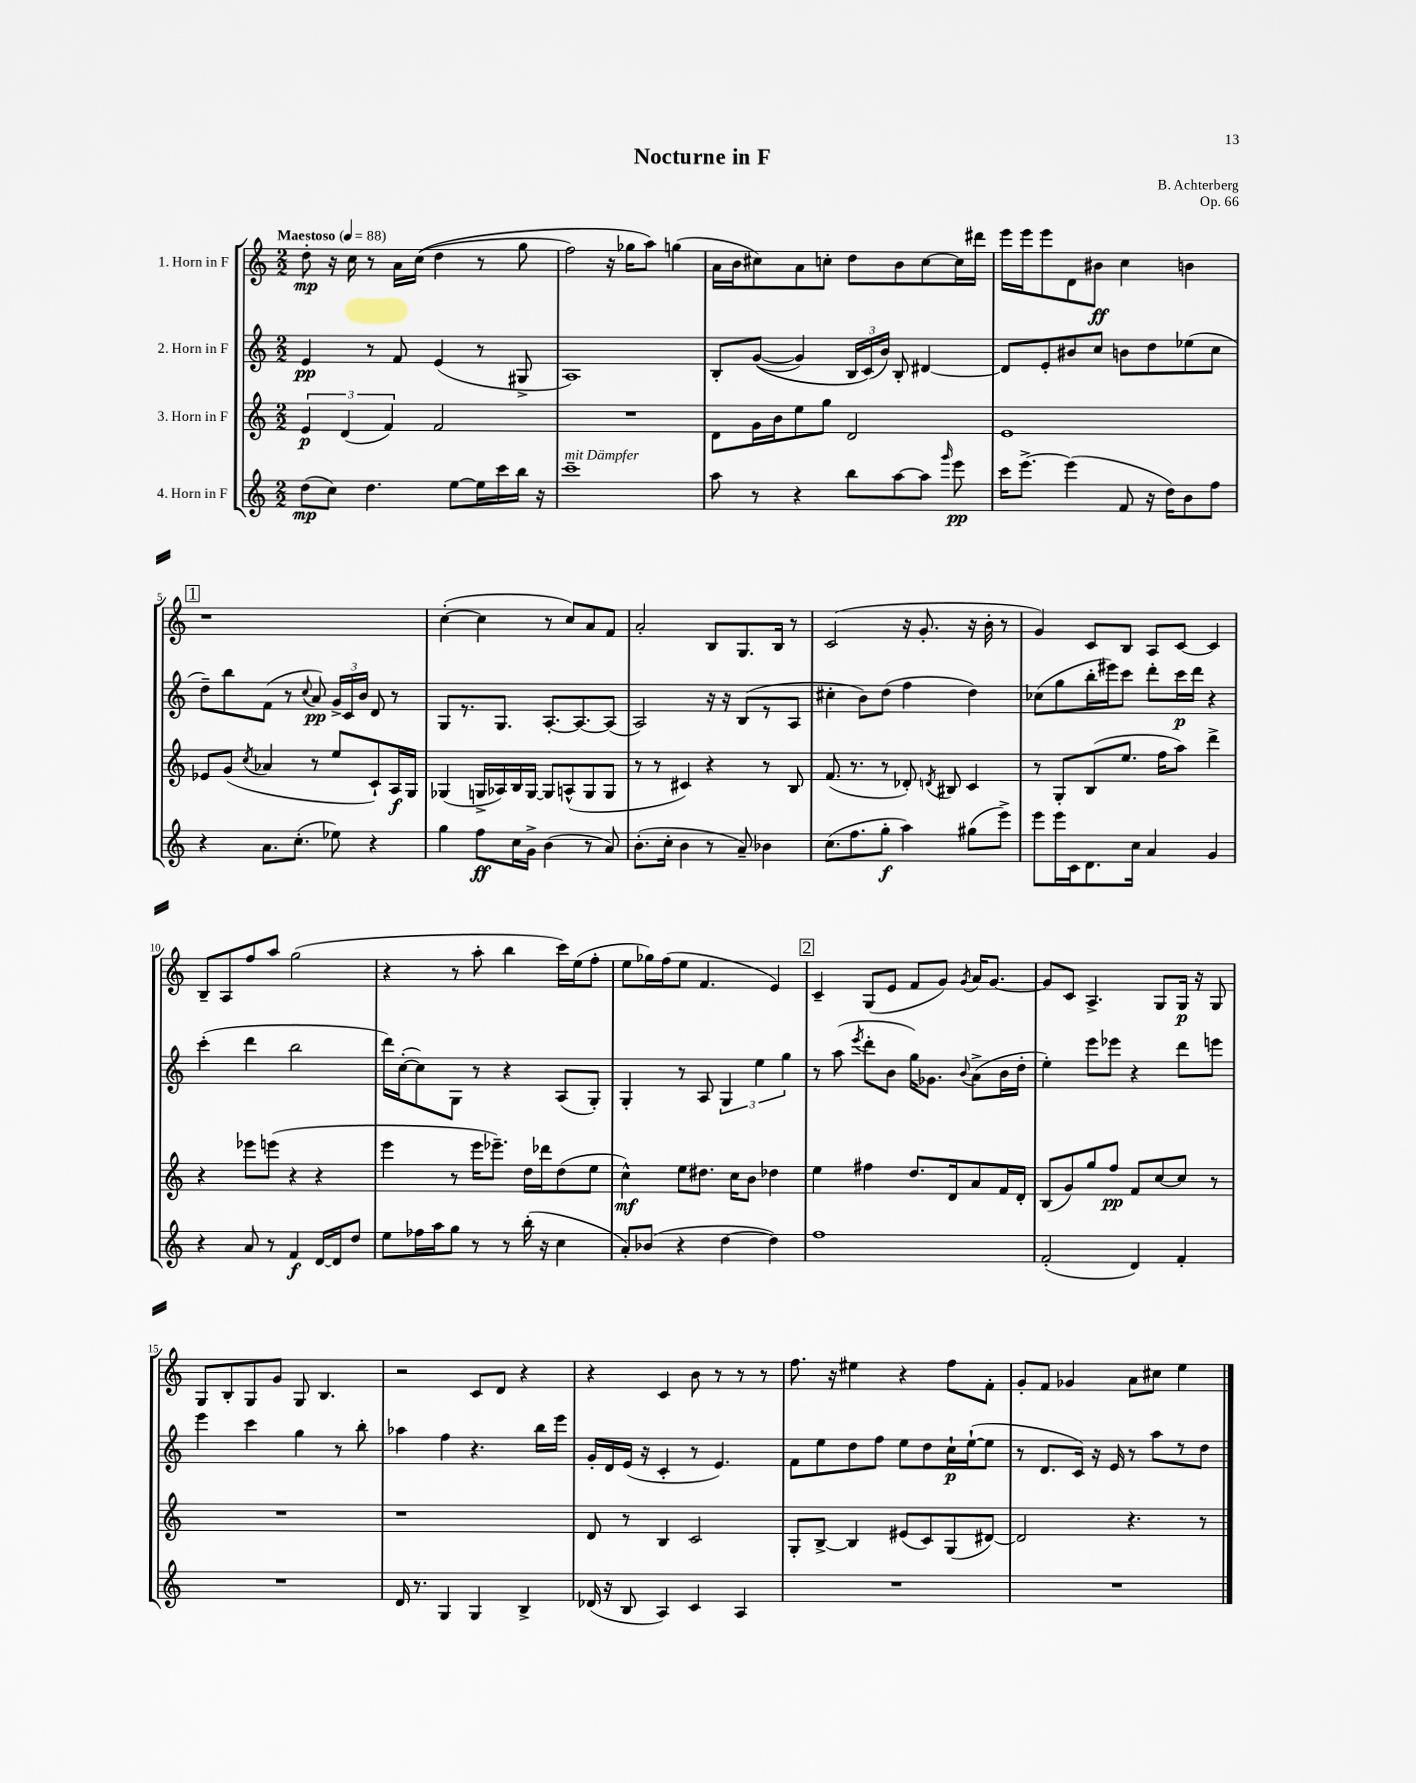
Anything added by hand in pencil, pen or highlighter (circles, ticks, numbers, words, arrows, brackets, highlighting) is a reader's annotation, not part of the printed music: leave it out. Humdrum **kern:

**kern	**kern	**kern	**kern
*staff4	*staff3	*staff2	*staff1
*clefG2	*clefG2	*clefG2	*clefG2
*k[]	*k[]	*k[]	*k[]
*M2/2	*M2/2	*M2/2	*M2/2
*MM88	*MM88	*MM88	*MM88
(8dd	6e	4e	8dd'
8cc)	.	.	16r
.	(6d	.	.
.	.	.	16cc
4.dd	.	8r	8r
.	6f)	.	.
.	.	8f	16a
.	.	.	&((16cc
.	2f	(4e	4dd
[8ee	.	.	.
16ee]	.	8r	8r
16ccc	.	.	.
16bb	.	8G#^	8gg
16r	.	.	.
=	=	=	=
1ccc~	1r	1A)	2ff)
.	.	.	16r
.	.	.	16gg-
.	.	.	8aa&)
.	.	.	(4gg
=	=	=	=
8aa	8d	8B'	16a
.	.	.	16b
8r	16g	&(([8g	8cc#)
.	16b	.	.
4r	8ee	4g])	8a
.	8gg	.	8cc'
8bb	2d	24B	8dd
.	.	(24c&)	.
.	.	24b)	.
[8aa	.	8B'	8b
8aa]	.	[4d#	[8cc
16qqggg	.	.	.
8eee	.	.	16cc]
.	.	.	16ddd#
=	=	=	=
16ccc	1e	8d#]	16eee
[8.eee^	.	.	16eee
.	.	8e'	8eee
(4eee]	.	8b#	8d
.	.	8cc	8b#
8f	.	8b	4cc
16r	.	8dd	.
16dd)	.	.	.
8b	.	(8ee-	4b
8ff	.	8cc	.
=	=	=	=
4r	8e-	8dd~)	1r
.	(8g	8bb	.
.	8qcc	.	.
8.a	4a-	(8f	.
.	.	8r	.
(8.cc'	.	.	.
.	.	8qqcc	.
.	8r	8a)	.
8ee-)	8ee	24g^	.
.	.	24c	.
.	.	24b	.
4r	8c`)	8d	.
.	16A	8r	.
.	16G	.	.
=	=	=	=
4gg	(4G-	8G	([4cc'
.	.	8.r	.
8ff	16G^	.	4cc]
.	16A-)	8.G	.
16cc	16B	.	.
16g^	[16G	.	.
(4b	8G]	[8.A'	8r
.	(8A^^	.	8cc)
.	.	8.A_	.
8r	8G	.	8a
8a)	8G	(8A]	8f
=	=	=	=
(8.b'	8r	2A)	2a'
.	8r	.	.
16cc'	.	.	.
4b	4c#)	.	.
8r	4r	16r	8B
.	.	16r	.
8a~)	.	(8B	8.G
4b-	8r	8r	.
.	.	.	16B
.	8B	8A	8r
=	=	=	=
(8.cc	(8.f	4cc#'	(2c
8.ff	8.r	.	.
.	.	8b)	.
8gg'	8r	(8dd	.
4aa)	8d-')	4ff	16r
.	.	.	8.g'
.	8qd	.	.
.	8B#	.	.
(8gg#	4c	4dd)	16r
.	.	.	16b'
8eee^)	.	.	8r
=	=	=	=
8eee	8r	(8cc-	4g)
16eee	8G'	8gg	.
16c	.	.	.
8.d	(8B	16bb'	8c
.	.	16eee#)	.
.	8.ee	8ccc	8B
16cc	.	.	.
4a	.	8ddd'	8A
.	16ff	.	.
.	8aa)	16ccc	[8c
.	.	16ddd	.
4g	4ddd^	4r	4c]
=	=	=	=
4r	4r	(4ccc'	8B~
.	.	.	8A
8a	8eee-	4ddd	8ff
8r	(8eee	.	8aa
4f	4r	2bb	(2gg
[16d	4r	.	.
16d]	.	.	.
8dd	.	.	.
=	=	=	=
8ee	4eee	16ddd)	4r
.	.	([16cc'	.
16ff-	.	8cc])	.
16aa	.	.	.
8gg	8r	8G	8r
8r	16eee	8r	8aa'
.	8.eee-~)	.	.
8r	.	4r	4bb
(16bb'	16dd	.	.
16r	16ddd-	.	.
4cc	(8dd	(8A	16ccc)
.	.	.	(16ee
.	8ee	8G')	8ff'
=	=	=	=
8a')	4cc^^)	4G'	8ee
(8b-	.	.	16gg-)
.	.	.	(16ff
4r	8ee	8r	8ee
.	8.dd#	8A	4.f
[4dd	.	6G	.
.	16cc	.	.
.	8b	.	.
.	.	6ee	.
4dd])	4dd-	.	4e)
.	.	6gg	.
=	=	=	=
1ff	4ee	8r	4c~
.	.	(8aa	.
.	.	8qeee	.
.	4ff#	8ddd'	(8G
.	.	8b	8e
.	8.dd	16gg)	8f
.	.	8.g-	.
.	.	.	8g)
.	16d	.	.
.	.	8qqb	8qg
.	8a	(8a^	16a
.	.	.	[8.g
.	16f	16b	.
.	16d'	16dd'	.
=	=	=	=
(2f'	(8B	4ee')	8g]
.	8g)	.	8c
.	8gg	8eee	4.A^
.	8ff	8eee-	.
4d)	8f	4r	.
.	[8cc	.	8G
4f'	8cc]	8ddd	16G
.	.	.	16r
.	8r	8eee	8G
=	=	=	=
1r	1r	4eee	8G
.	.	.	8B'
.	.	4ccc	8G
.	.	.	8g
.	.	4gg	8G
.	.	.	4.B
.	.	8r	.
.	.	8bb'	.
=	=	=	=
16d	1r	4aa-	2r
8.r	.	.	.
4G	.	4ff	.
4G	.	4.r	8c
.	.	.	8d
4B^	.	.	4r
.	.	16bb	.
.	.	16eee	.
=	=	=	=
(16d-	8d	16g'	4r
16r	.	16d	.
8B	8r	(16e	.
.	.	16r	.
4A)	4B	4c'	4c
4c	2c	8r	8b
.	.	4.e)	8r
4A	.	.	8r
.	.	.	8r
=	=	=	=
1r	8G'	8f	8.ff
.	[8B^	8ee	.
.	.	.	16r
.	4B]	8dd	4ee#
.	.	8ff	.
.	(8e#	8ee	4r
.	8c)	8dd	.
.	(8G	16cc`	8ff
.	.	([16ee`	.
.	[8d#)	8ee]	8f'
=	=	=	=
1r	2d#]	8r	8g'
.	.	8.d	8f
.	.	.	4g-
.	.	16c)	.
.	.	16r	.
.	.	16e	.
.	4.r	8r	8a
.	.	8aa	8cc#
.	.	8r	4ee
.	8r	8dd	.
==	==	==	==
*-	*-	*-	*-
